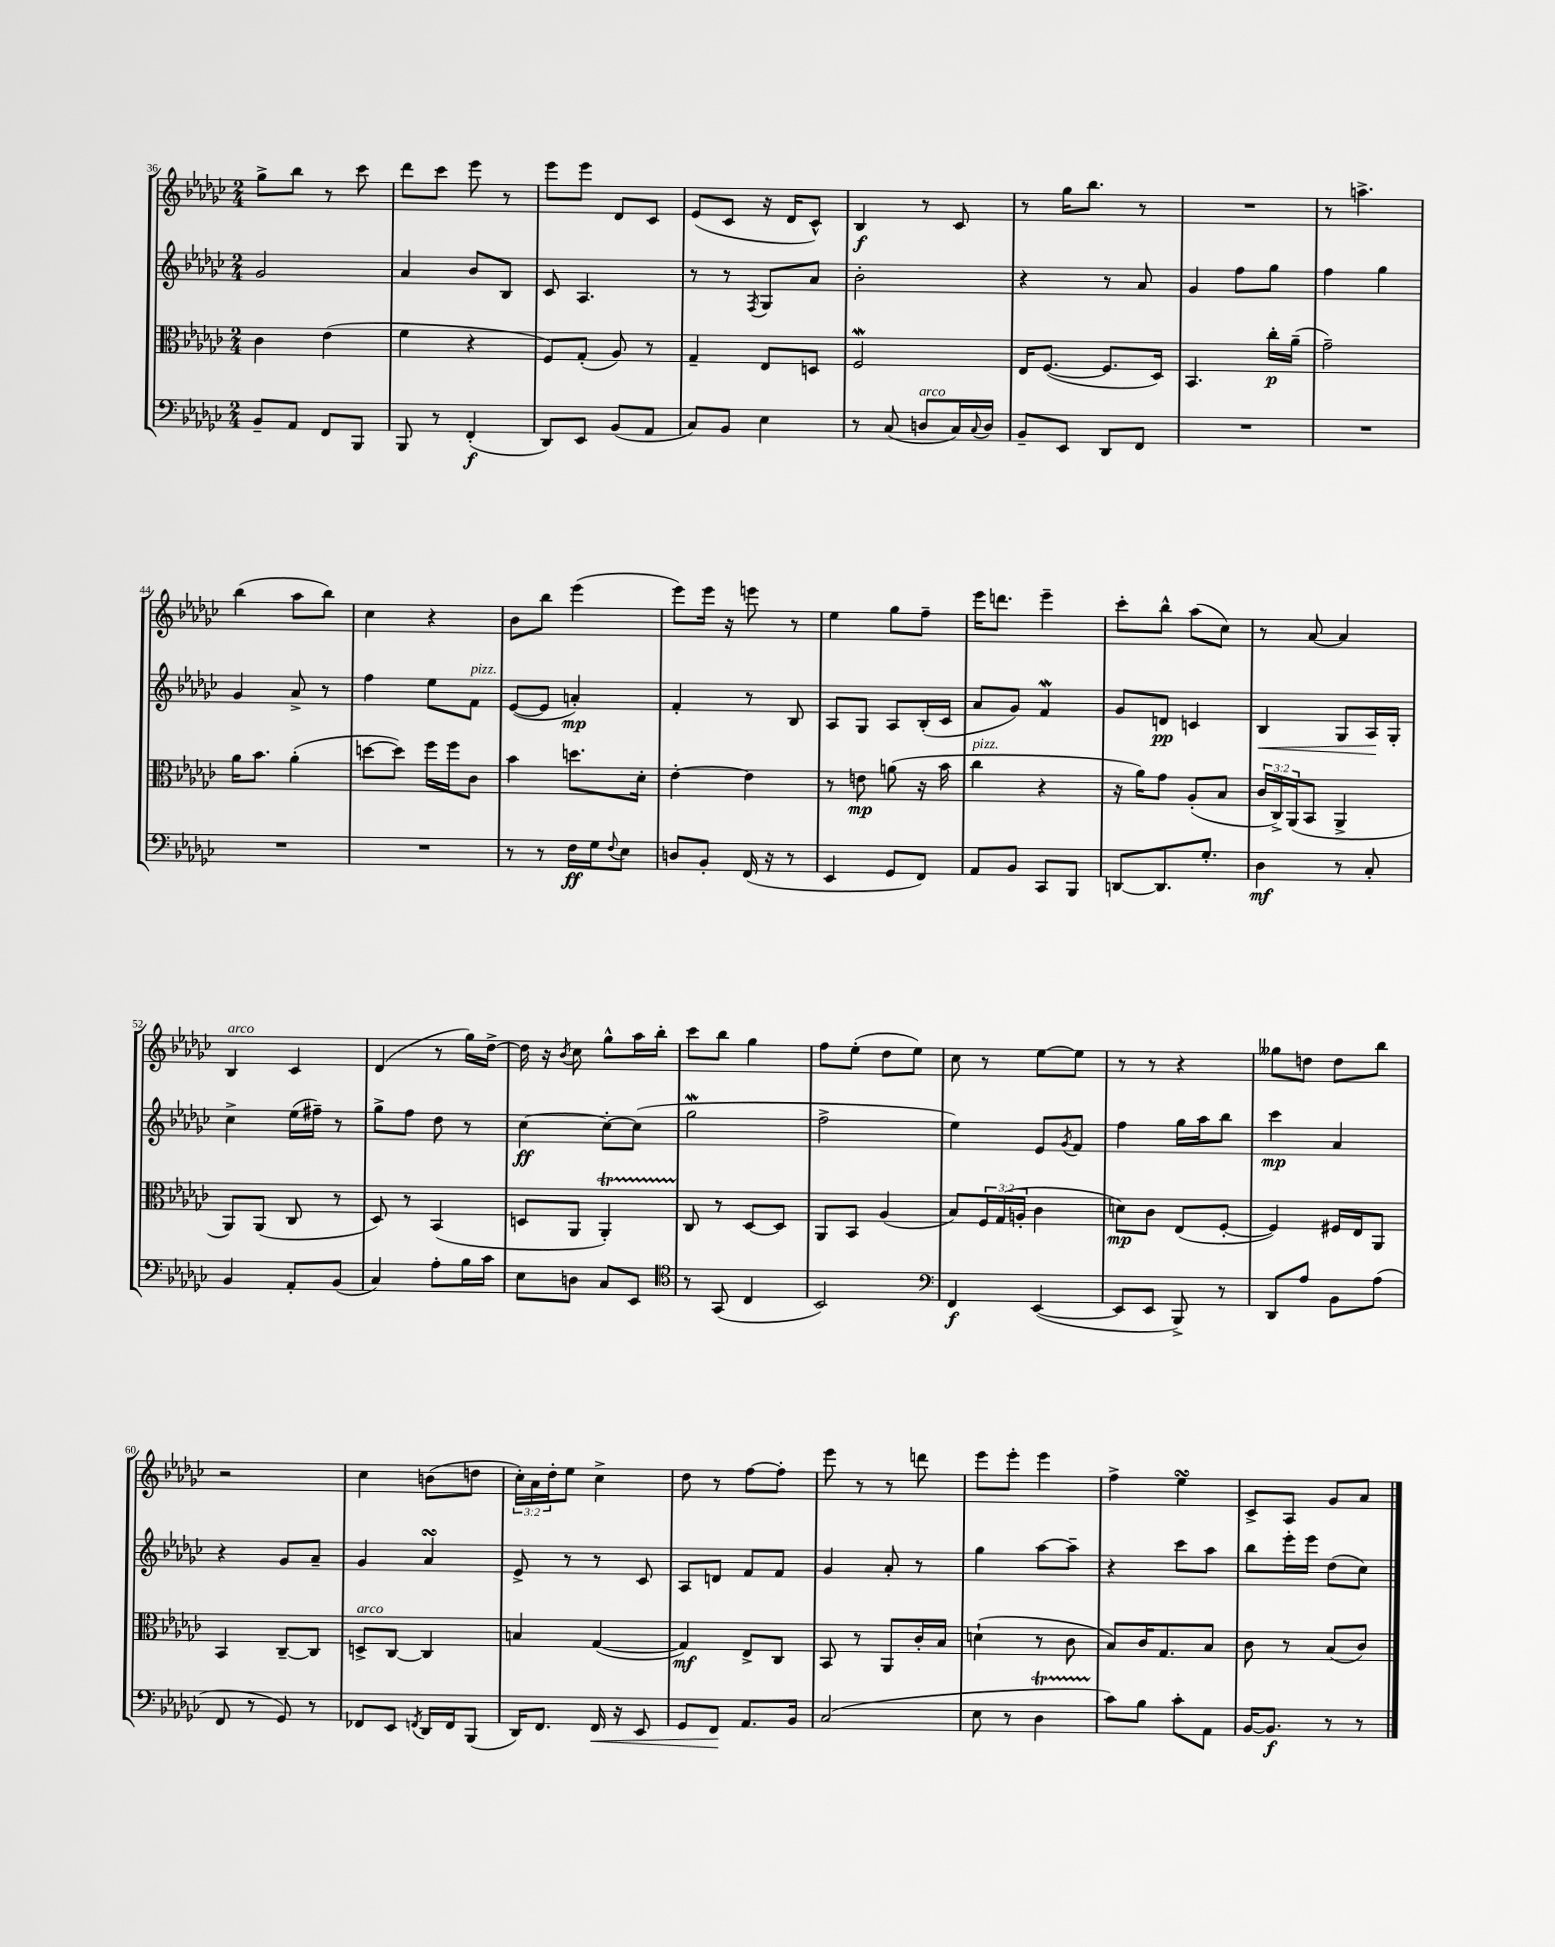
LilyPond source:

<<
\new StaffGroup <<
\new Staff = "s0" {
    \clef treble \key ges \major \numericTimeSignature \time 2/4 \override Staff.TupletNumber.text = #tuplet-number::calc-fraction-text
    ges''8-> bes''8 r8 ces'''8 |
    des'''8 ces'''8 ees'''8 r8 |
    ees'''8 ees'''8 des'8 ces'8 |
    ees'8( ces'8 r16 des'16 ces'8-^) |
    bes4\f r8 ces'8 |
    r8 ges''16 bes''8. r8 |
    R2 |
    r8 a''4.-> |
    bes''4( aes''8 bes''8) |
    ces''4 r4 |
    bes'8 bes''8 ees'''4( |
    ees'''8) ees'''16 r16 e'''8 r8 |
    ees''4 ges''8 f''8-- |
    ees'''16 d'''8. ees'''4-- |
    ces'''8-. bes''8-^ aes''8( ces''8) |
    r8 aes'8~ aes'4 |
    bes4^\markup { \italic "arco" } ces'4 |
    des'4( r8 ges''16) des''16~-> |
    des''16 r16 \acciaccatura { bes'8 } ces''8 ges''8-^ aes''16 bes''16-. |
    ces'''8 bes''8 ges''4 |
    f''8 ees''8-.( des''8 ees''8) |
    ces''8 r8 ees''8~ ees''8 |
    r8 r8 r4 |
    geses''8 d''8 d''8 bes''8 |
    r2 |
    ces''4 b'8( d''8 |
    \tuplet 3/2 { ces''16-.) aes'16 des''16-. } ees''8 ces''4-> |
    des''8 r8 f''8~ f''8-. |
    ees'''8 r8 r8 d'''8 |
    ees'''8 ees'''8-. ees'''4 |
    f''4-> ees''4\turn |
    ces'8-> aes8 ges'8 aes'8 \bar "|." |
}
\new Staff = "s1" {
    \clef treble \key ges \major \numericTimeSignature \time 2/4
    ges'2 |
    aes'4 bes'8 bes8 |
    ces'8 aes4. |
    r8 r8 \acciaccatura { f8 } ges8 aes'8 |
    bes'2-. |
    r4 r8 aes'8 |
    ges'4 f''8 ges''8 |
    f''4 ges''4 |
    ges'4 aes'8-> r8 |
    f''4 ees''8 f'8^\markup { \italic "pizz." } |
    ees'8~( ees'8 a'4-.\mp) |
    f'4-. r8 bes8 |
    aes8 ges8 aes8 bes16-.( ces'16 |
    aes'8 ges'8) f'4\mordent |
    ges'8 d'8\pp c'4 |
    bes4\< ges8 aes16\! ges16-. |
    ces''4-> ees''16( fis''16--) r8 |
    ges''8-> f''8 des''8 r8 |
    ces''4~\ff ces''8~-. ces''8( |
    ges''2\mordent |
    f''2-> |
    ees''4) ees'8 \acciaccatura { ges'8 } f'8 |
    f''4 ges''16 aes''16 bes''8 |
    ces'''4\mp aes'4 |
    r4 ges'8 aes'8-- |
    ges'4 aes'4\turn |
    ees'8-> r8 r8 ces'8 |
    aes8 d'8 f'8 f'8 |
    ges'4 aes'8-. r8 |
    ges''4 aes''8~ aes''8-- |
    r4 ces'''8 aes''8 |
    bes''8 ees'''16-. ees'''16 des''8( ces''8) \bar "|." |
}
\new Staff = "s2" {
    \clef alto \key ges \major \numericTimeSignature \time 2/4 \override Staff.TupletNumber.text = #tuplet-number::calc-fraction-text
    ces'4 ees'4( |
    f'4 r4 |
    f8) ges8-.( aes8) r8 |
    ges4-- ees8 d8 |
    f2\mordent |
    ees16 f8.~( f8. des16) |
    bes,4. ces''16-.\p aes'16--( |
    ges'2--) |
    aes'16 bes'8. aes'4-.( |
    d''8~ d''8) f''16 f''16 ces'8 |
    bes'4 d''8. des'16-. |
    ees'4~-. ees'4 |
    r8 e'8\mp a'8( r16 bes'16 |
    ces''4^\markup { \italic "pizz." } r4 |
    r16 aes'16) ges'8 aes8-.( bes8 |
    \tuplet 3/2 { ces'16 ces16->) aes,16( } bes,8 aes,4-> |
    aes,8) aes,8( ces8 r8 |
    des8) r8 bes,4( |
    d8 aes,8 aes,4-.\startTrillSpan) |
    ces8\stopTrillSpan r8 des8~ des8 |
    aes,8 bes,8 aes4( |
    bes8) \tuplet 3/2 { f16 ges16( a16-. } ces'4 |
    d'8\mp) ces'8 ees8( f8~-. |
    f4) fis16 ees16 aes,8 |
    bes,4 ces8~-- ces8 |
    d8->^\markup { \italic "arco" } ces8~ ces4 |
    b4 ges4~( |
    ges4\mf) ees8-> ces8 |
    bes,8 r8 aes,8 ces'16-. bes16 |
    d'4-!( r8 ces'8 |
    bes8) ces'16 ges8. bes8 |
    ces'8 r8 bes8( ces'8) \bar "|." |
}
\new Staff = "s3" {
    \clef bass \key ges \major \numericTimeSignature \time 2/4
    bes,8-- aes,8 f,8 bes,,8 |
    bes,,8 r8 f,4-.\f( |
    des,8) ees,8 bes,8( aes,8 |
    ces8) bes,8 ees4 |
    r8 ces8( d8^\markup { \italic "arco" } ces16) \appoggiatura { ces8 } d16 |
    bes,8-- ees,8 des,8 f,8 |
    R2 |
    R2 |
    R2 |
    R2 |
    r8 r8 f16\ff ges16 \appoggiatura { f8 } ees8 |
    d8 bes,8-. f,16( r16 r8 |
    ees,4 ges,8 f,8) |
    aes,8 bes,8 ces,8 bes,,8 |
    d,8~ d,8. ges8.-. |
    des4\mf r8 ces8-. |
    bes,4 aes,8-. bes,8( |
    ces4) aes8-. bes16 ces'16 |
    ees8 d8 ces8 ees,8 |
    \clef tenor r8 ges,8( ces4 |
    bes,2) |
    \clef bass f,4\f ees,4~( |
    ees,8 ees,8 bes,,8->) r8 |
    des,8 aes8 bes,8 aes8( |
    f,8 r8 ges,8) r8 |
    fes,8 ees,8 \acciaccatura { f,8 } des,16 f,16 bes,,8( |
    des,16) f,8. f,16\< r16 ees,8 |
    ges,8 f,8\! aes,8. bes,16 |
    ces2( |
    ees8 r8 des4\startTrillSpan |
    ces'8\stopTrillSpan) bes8 ces'8-. aes,8 |
    bes,16~ bes,8.\f r8 r8 \bar "|." |
}
>>
>>
\layout { \context { \Score currentBarNumber = #36 } }
